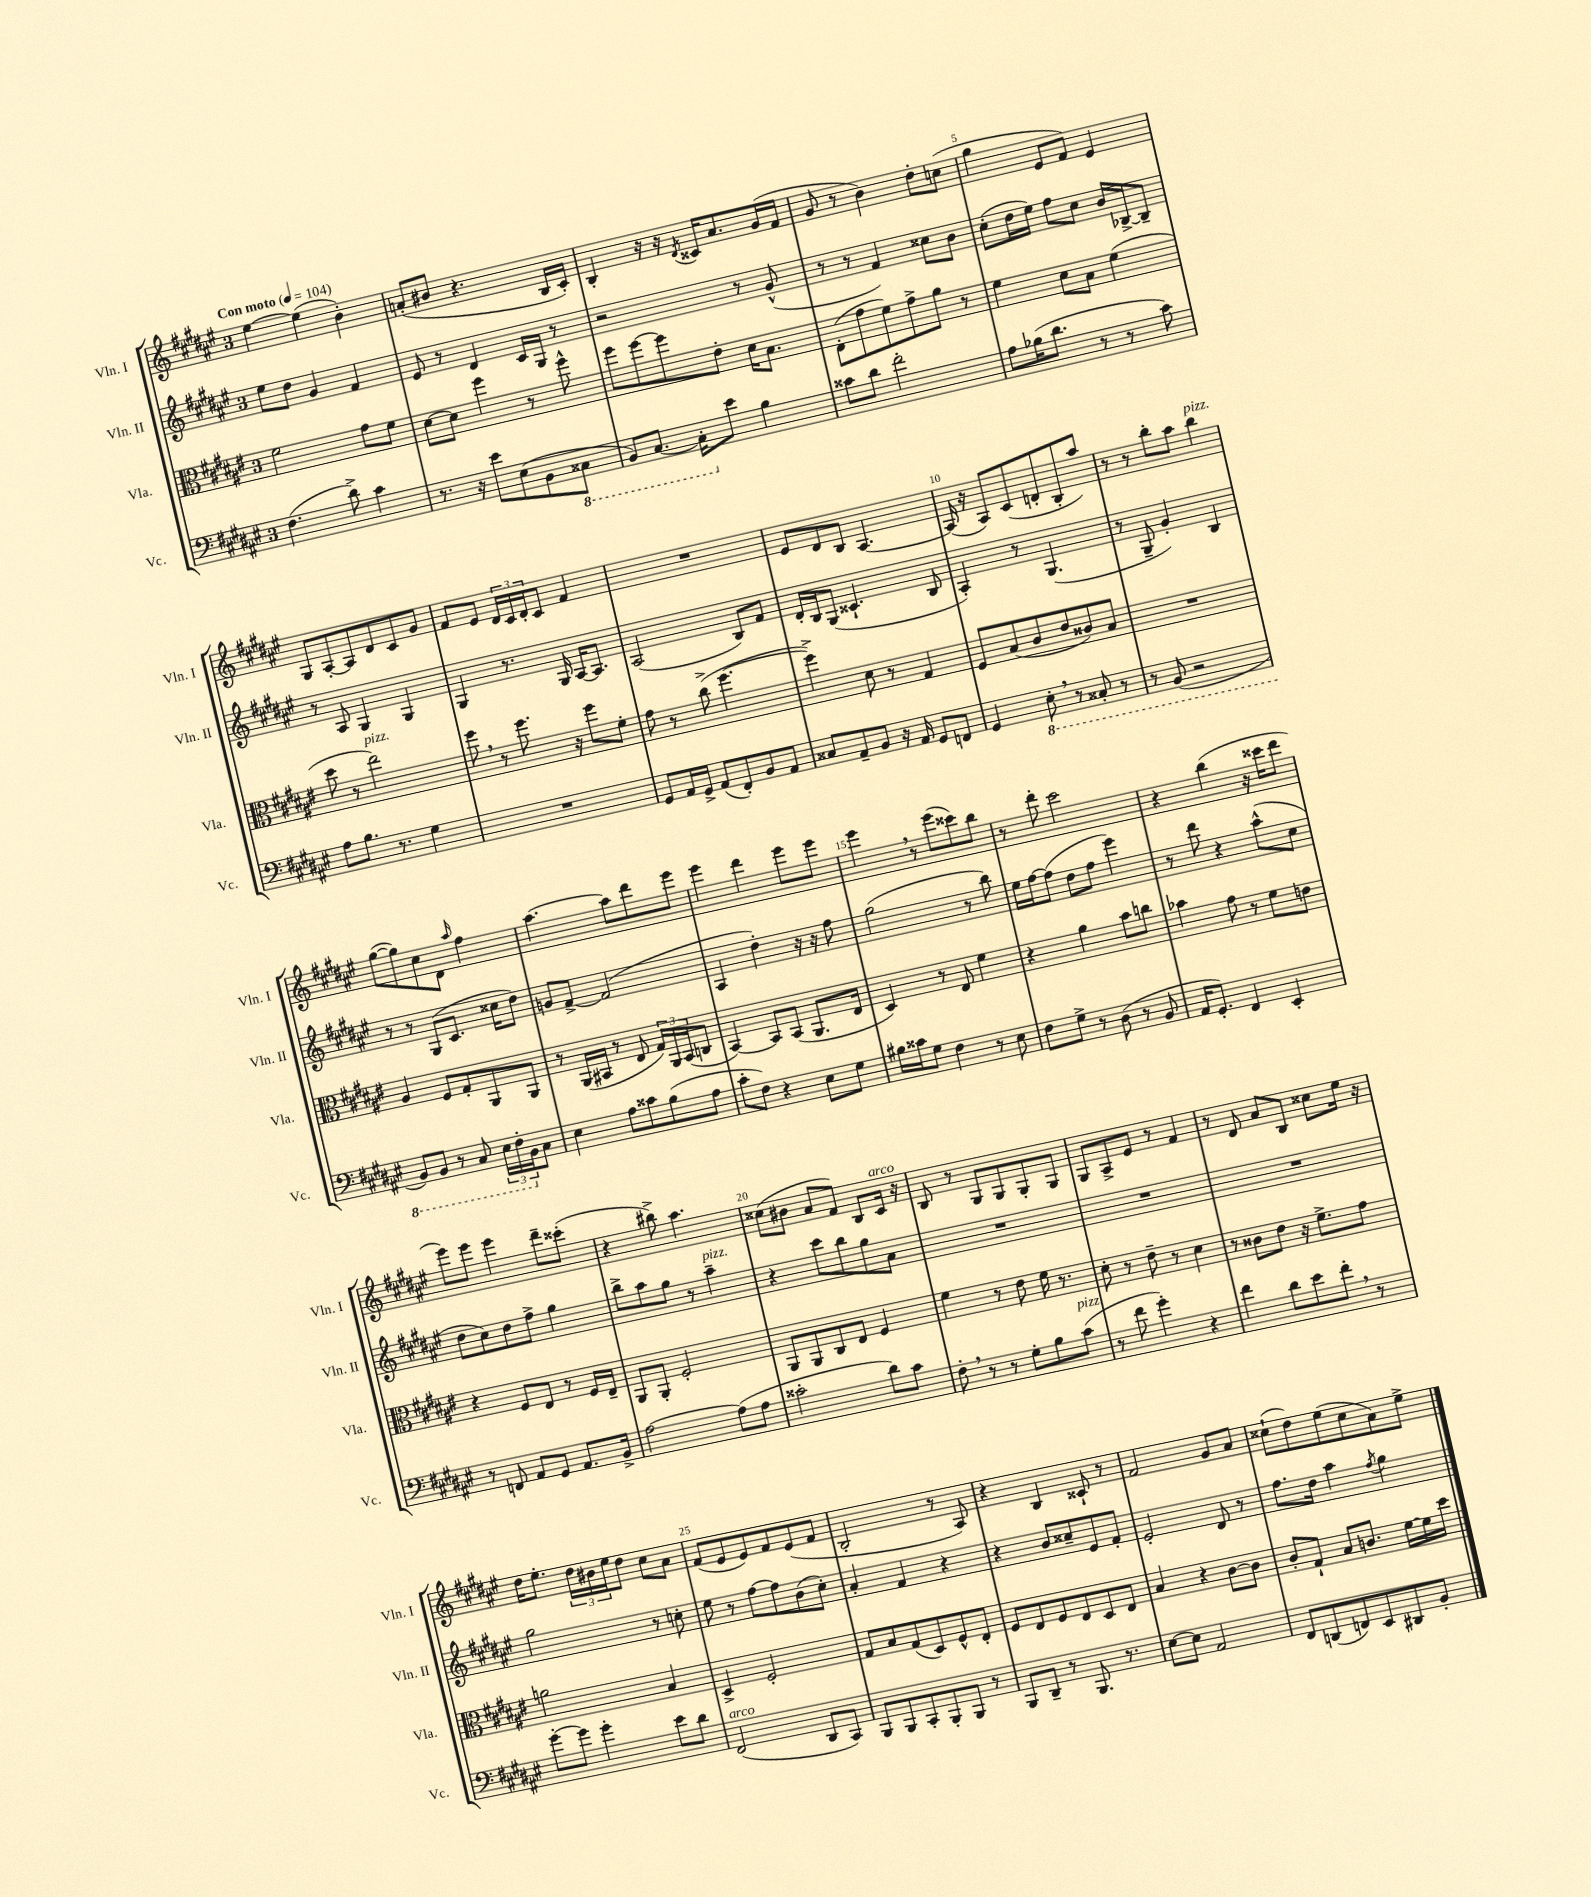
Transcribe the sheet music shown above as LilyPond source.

<<
\new StaffGroup <<
\new Staff = "s0" \with { instrumentName = "Vln. I" shortInstrumentName = "Vln. I" } {
    \clef treble \key fis \major \once \override Staff.TimeSignature.style = #'single-digit \time 3/4 \tempo "Con moto" 4 = 104
    eis''4~ eis''4( b'4-.) |
    a'8-.( bis'8 r4. b16 cis'16-.) |
    b4-. r16 r16 \acciaccatura { dis'8 } cisis'16 ais'8. gis'16( fis'16 |
    gis'8 r8 b'4) dis''8-. c''8( |
    gis''4 eis'8 fis'8) eis'4 |
    gis8 ais8~-. ais8 dis'8 cis'8 gis'8 |
    fis'8 eis'8 \tuplet 3/2 { dis'16 cis'16 dis'16-. } cis'8 fis'4 |
    R2. |
    eis'8 dis'8 b8 ais4.~ |
    ais16( r16 ais8) cis'8( d'8-. b8-. ais''8) |
    r8 r8 b''8-. ais''8 b''4^\markup { \italic "pizz." } |
    gis''8~( gis''8) cis''8 dis'8 \grace { ais''16 } fis''4 |
    ais''4.~ ais''8 dis'''8 eis'''8 |
    eis'''4 dis'''4 eis'''8 eis'''8 |
    eis'''4 \breathe r8 eis'''8( cisis'''8) b''8 |
    r8 dis'''8-. cis'''2 |
    r4 b''4( r16 cisis'''16 dis'''8 |
    eis'''8) eis'''8 eis'''4 dis'''8-- cisis'''8-.( |
    r4 bis''8->) ais''4. |
    cisis''8( bis'8 ais'8 fis'8) b8 cis'16^\markup { \italic "arco" } r16 |
    b8 r8 gis8 gis8 gis8-. gis8 |
    gis8 ais8-> eis'8 r8 fis'4 |
    r8 dis'8 ais'8 b8 cisis''8 eis''16 r16 |
    dis''16 eis''8.-. \tuplet 3/2 { dis''16 bis'16 eis''16 } dis''8 cis''8 ais'8 |
    fis'8( eis'8 eis'8) fis'8 eis'8( fis'8 |
    b2-. r8 ais8) |
    r4 b4 cisis'8-! r8 |
    fis'2 gis'8 ais'8 |
    cisis''8-!( dis''8) eis''8( cisis''8 ais'8) eis''8-> \bar "|." |
}
\new Staff = "s1" \with { instrumentName = "Vln. II" shortInstrumentName = "Vln. II" } {
    \clef treble \key fis \major \once \override Staff.TimeSignature.style = #'single-digit \time 3/4
    eis''8 dis''8 gis'4 fis'4 |
    eis'8 r8 dis'4 cis'16 gis16 r8 |
    r2 r8 gis'8-^( |
    r8 r8 fis'4) cisis''8 b'8 |
    cis''8-.( dis''16 eis''16) fis''8 cis''8 b'16 bes16~-> bes8-- |
    r8 ais8 gis4 gis4 |
    gis4 r8. gis16 ais16~ ais8. |
    ais2( b8) fis'8 |
    dis'16-. b16 gis8( cisis'4.-! b8 |
    ais4-.) r8 gis4.( |
    r8 gis8-- gis'4-.) b4 |
    r8 r8 gis8( cis'8. cisis''16 dis''8) |
    g'8 fis'8~-> fis'2( |
    ais4 dis''4-.) r16 r16 fis''8 |
    gis''2( r8 b''8) |
    eis''16 fis''16~ fis''8( dis''8 fis''8 eis'''4) |
    r8 dis'''8 r4 ais''8-^( cis''8 |
    dis''8 cis''8) dis''8 fis''8-> gis''4 |
    b''8-> ais''8 gis''8 r8 ais''4--^\markup { \italic "pizz." } |
    r4 cis'''8 b''8 gis''8 ais'8 |
    R2. |
    R2. |
    R2. |
    gis''2 r8 c''8-. |
    eis''8 r8 fis''8~ fis''8 b'8( cis''8-.) |
    ais'4-. fis'4 r4 |
    r4 b'8 cisis''8-- eis'8 fis'8-. |
    eis'2-. dis'8 r8 |
    fis''8. dis''16 ais''4 \acciaccatura { fis''8 } gis''4 \bar "|." |
}
\new Staff = "s2" \with { instrumentName = "Vla." shortInstrumentName = "Vla." } {
    \clef alto \key fis \major \once \override Staff.TimeSignature.style = #'single-digit \time 3/4
    fis'2 gis'8 fis'8 |
    dis'8~ dis'8 fis''4 r8 fis''8-^ |
    fis''8 fis''8~ fis''8 eis'8-. dis'16 b8. |
    eis8-.( gis'8 fis'8) gis'8-> ais'8 r8 |
    fis'4 dis'8 b8 fis'4( |
    dis''8 r8 eis''2^\markup { \italic "pizz." }) |
    fis''8 \breathe r8 fis''8. r16 fis''8 fis'8-. |
    gis'8 r8 cis''8->( fis''4.~ |
    fis''4->) dis'8 r8 gis4 |
    fis8 b8( cis'8 eis'8 cisis'8) b8 |
    R2. |
    ais4 fis8 gis8-. ais,8 ais,8 |
    r8 ais,16( bis,16 r8 eis8 \tuplet 3/2 { gis16) ais,16 bis,16( } c8 |
    b,4~) b,8 b,8( ais,8. eis16 |
    dis4) r8 eis8 fis'4 |
    r4 ais'4 b'8 c''8 |
    bes'4 gis'8 r8 fis'8 e'8 |
    r4 fis8 eis8 r8 fis16 eis16-- |
    ais,8 ais,8-. fis2-. |
    ais,8 ais,8 cis8 eis8 fis4 |
    fis'4 r8 eis'8 fis'16 r8. |
    dis'8-. r8 eis'8-- r8 dis'4 |
    r8 cisis'8 eis'8 r16 fis'8.-> gis'8 |
    a'2 b4 |
    dis4-> fis2-. |
    gis8 b8 gis8( dis8) fis8-^ eis8-. |
    fis8 eis8 fis8 eis8 dis8 eis8 |
    b4 r4 cis'8~ cis'8 |
    cis'8-. gis8-! b8 c'8. fis'16~ fis'16 dis''16 \bar "|." |
}
\new Staff = "s3" \with { instrumentName = "Vc." shortInstrumentName = "Vc." } {
    \clef bass \key fis \major \once \override Staff.TimeSignature.style = #'single-digit \time 3/4
    fis4.( dis'8->) cis'4 |
    r8. r16 eis'8 eis8( b,8 \ottava #-1 cisis,8 |
    b,,8) cis,8.~ cis,16-. \ottava #0 eis'8 b4 |
    cisis'8 dis'8 fis'2-. |
    ais8 bes16( dis'8. r8 r8 cis'8) |
    ais8 b8. r8. gis4 |
    R2. |
    gis,8 ais,16 gis,16-> ais,8( fis,8-.) b,8 ais,8 |
    cisis8 ais,8-- b,8 r16 ais,16 gis,8 f,8 |
    gis,4 \ottava #-1 eis,8-. \breathe r8 cisis,8-. r8 |
    r8 b,,8( r2 |
    b,,8) b,,8 r8 cis,8 \tuplet 3/2 { eis,16 fis,16-. \ottava #0 b,16 } cis8 |
    eis4 ais8 cisis'8 b8( ais8 |
    cis'8-. fis8) r4 eis8 gis8 |
    bis16 cisis'16 gis8 fis4 r8 eis8 |
    fis8 gis8-> r8 dis8( r8 b,8 |
    ais,16 gis,8.-.) fis,4 eis,4-. |
    r8 f,8 ais,8 gis,8 ais,8. b,16-> |
    ais2~ ais8( ais8 |
    cisis'2-. dis'8) cisis'8 |
    fis8-. \breathe r8 r8 gis8-. b8 cis'8^\markup { \italic "pizz." }( |
    r8 fis'8 gis'4-.) r4 |
    fis'4 dis'8 eis'8 fis'8-. \breathe r8 |
    gis'8~-. gis'8 gis'4-. eis'8 dis'8 |
    fis,2^\markup { \italic "arco" }( dis,8 cis,8) |
    b,,8 b,,8 cis,8-. b,,8-. b,,8 r8 |
    b,,8 dis,8-- r8 b,,8. r8. |
    eis8~ eis8 ais,2 |
    fis,8 d,8( f,8) eis,8 dis,8 b,8-. \bar "|." |
}
>>
>>
\layout { \context { \Score \override BarNumber.break-visibility = ##(#f #t #t) barNumberVisibility = #(every-nth-bar-number-visible 5) } }
